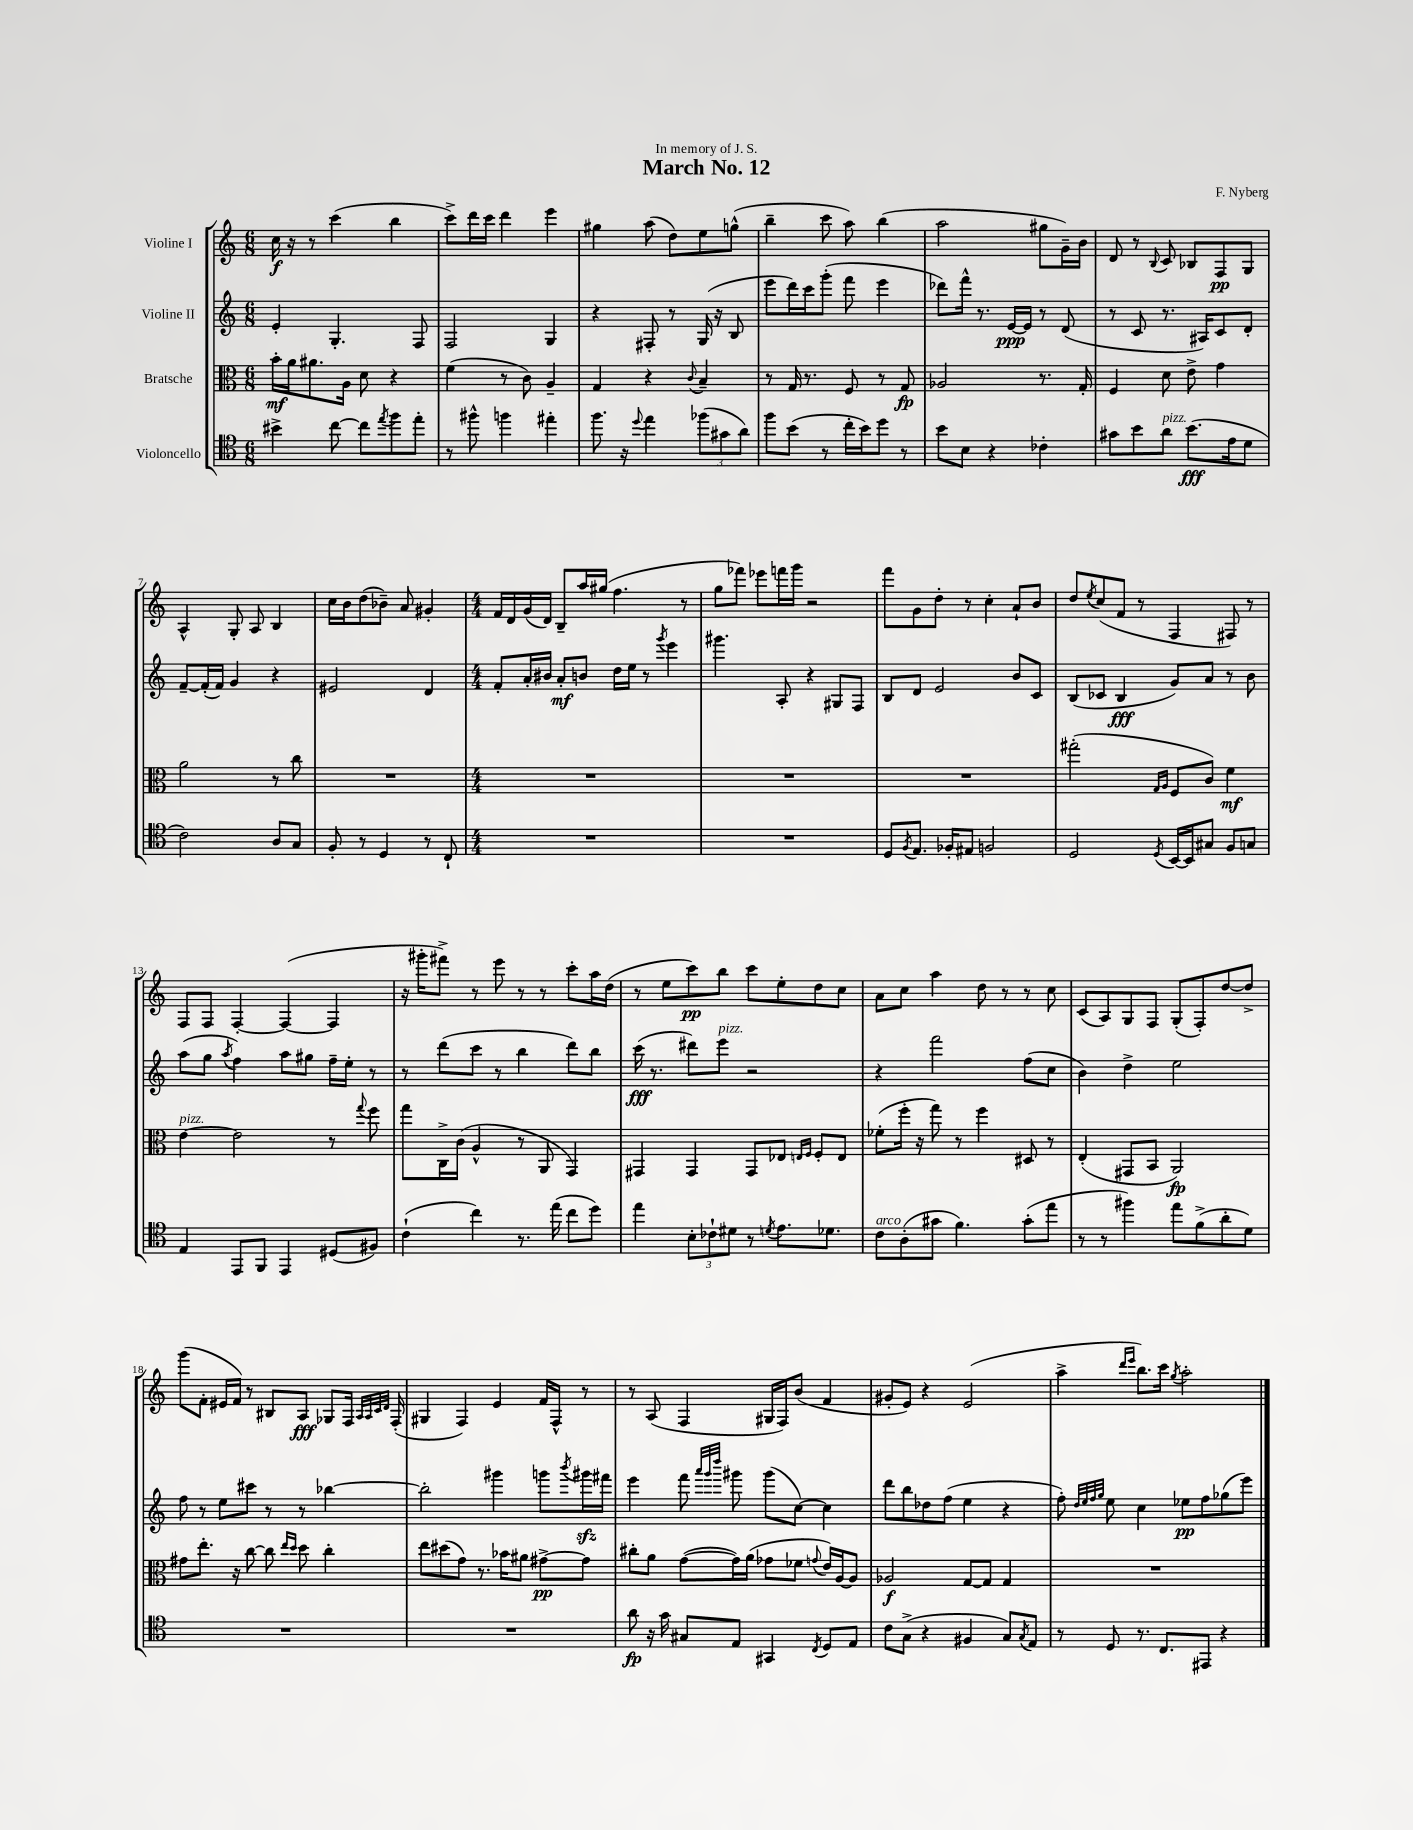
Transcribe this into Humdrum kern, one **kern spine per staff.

**kern	**kern	**kern	**kern
*staff4	*staff3	*staff2	*staff1
*clefC4	*clefC3	*clefG2	*clefG2
*k[]	*k[]	*k[]	*k[]
*M6/8	*M6/8	*M6/8	*M6/8
4b#^	16b'	4e'	16cc
.	16a	.	16r
.	8.a#	.	8r
[8cc	.	4.G'	(4ccc
.	16A	.	.
8cc]	8d	.	.
8qee	.	.	.
8ff	4r	.	4bb
8ee'	.	8F	.
=	=	=	=
8r	(4f	2F	8ccc^)
8ff#^^	.	.	16ddd
.	.	.	16ccc
4ff	8r	.	4ddd
.	8c)	.	.
4ee#'	4A~	4G	4eee
=	=	=	=
8.ff	4G	4r	4gg#
16r	.	.	.
8qqdd	.	.	.
4ee	4r	8F#'	(8aa
.	.	8r	8dd)
.	8qqc	.	.
(12ff-	4B~	(16G	8ee
.	.	16r	.
12g#	.	.	.
.	.	8B	(8gg^^
12a)	.	.	.
=	=	=	=
8ff	8r	8eee	4bb~
(8b	16G	16ddd)	.
.	8.r	16ccc	.
8r	.	(8ggg'	8ccc
16cc'	8F	8fff	8aa)
16b)	.	.	.
8dd	8r	4eee	(4bb
8r	8G	.	.
=	=	=	=
8b	2A-	8ddd-)	2aa
8B	.	16fff^^	.
.	.	8.r	.
4r	.	.	.
.	.	[16e	.
.	.	16e]	.
4c-'	8.r	8r	8gg#
.	.	(8d	16g~)
.	16G'	.	16b
=	=	=	=
8g#	4F	8r	8d
8b	.	8c	8r
.	.	.	8qqB
8a	8d	8.r	8c
(8.b	8e^	.	8B-
.	.	16A#)	.
.	4g	8c	8F
16e	.	.	.
8d	.	8d'	8G
=	=	=	=
2c)	2a	[8f~	4A^^
.	.	(16f']	.
.	.	16f)	.
.	.	4g	8G'
.	.	.	8A
8A	8r	4r	4B
8G	8cc	.	.
=	=	=	=
8F'	2.r	2e#	16cc
.	.	.	16b
8r	.	.	(8dd
4D	.	.	8b-~)
.	.	.	8a
8r	.	4d	4g#'
8C`	.	.	.
=	=	=	=
*M4/4	*M4/4	*M4/4	*M4/4
1r	1r	8f'	16f
.	.	.	16d
.	.	16a'	(16g
.	.	16b#	16d)
.	.	8a'	8B~
.	.	8b	16aa
.	.	.	(16gg#
.	.	16dd	4.ff
.	.	16ee	.
.	.	8r	.
.	.	8qggg	.
.	.	4eee	.
.	.	.	8r
=	=	=	=
1r	1r	4.ggg#	8gg
.	.	.	8fff-)
.	.	.	8eee-
.	.	8A'	16fff
.	.	.	16ggg
.	.	4r	2r
.	.	8G#	.
.	.	8F	.
=	=	=	=
8D	1r	8B	8fff
8qF	.	.	.
8.E	.	8d	8g
.	.	2e	8dd'
16F-'	.	.	.
8E#	.	.	8r
2F	.	.	4cc'
.	.	8b	8a`
.	.	8c	8b
=	=	=	=
2D	(2gg#'	(8B	8dd
.	.	.	8qee
.	.	8c-	(8cc
.	.	4B	8f
.	.	.	8r
.	16qqG	.	.
8qD	16qqA	.	.
[16BB	8F	8g)	4F
16BB]	.	.	.
8G#	8c)	8a	.
8F	4f	8r	8F#)
8G	.	8b	8r
=	=	=	=
4E	[4e	(8aa	8F
.	.	8gg	8F
.	.	8qaa	.
8EE	2e]	4ff)	[4F'
8FF	.	.	.
4EE	.	8aa	(4F_
.	.	8gg#	.
(8D#	8r	16ff~	4F]
.	.	16ee'	.
.	8qqgg	.	.
8F#)	8ff	8r	.
=	=	=	=
(4c`	8gg	8r	16r
.	.	.	16ggg#'
.	16C^	(8ddd	8fff#^)
.	(16c	.	.
4cc)	4A^^	8ccc	8r
.	.	8r	8eee
8.r	8r	4bb	8r
.	8AA	.	8r
(16ee	.	.	.
8cc	4GG)	8ddd)	8ccc'
8dd)	.	8bb	16aa
.	.	.	(16dd
=	=	=	=
4ee	4GG#	(16ccc	8r
.	.	8.r	.
.	.	.	8ee
12B'	4GG#	8ddd#)	8ccc)
12c-`	.	.	.
.	.	8eee	8bb
12d#	.	.	.
8r	8GG#	2r	8ccc
8qd	.	.	.
8.e	8E-	.	8ee'
.	16qqE	.	.
.	16qqF	.	.
.	8F'	.	8dd
8.d-	.	.	.
.	8E	.	8cc
=	=	=	=
8c	(8f-'	4r	8a
(8A'	16ff'	.	8cc
.	16r	.	.
8g#	8gg)	2fff	4aa
4.f)	8r	.	.
.	4ff	.	8dd
.	.	.	8r
(8g#'	8D#	(8ff	8r
8ee	8r	8cc	8cc
=	=	=	=
8r	(4E'	4b)	(8c
8r	.	.	8A)
4ff#)	8GG#	4dd^	8G
.	8BB	.	8F
8ee	2AA)	2ee	(8G'
(8f^	.	.	8F')
8a'	.	.	[8dd
8d)	.	.	8dd^]
=	=	=	=
1r	8g#	8ff	(8ggg
.	8.ee'	8r	8f'
.	.	8ee	16e#
.	16r	.	16f)
.	[8cc	8ccc#	8r
.	8cc]	8r	8B#
.	16qqee	.	.
.	16qqdd	.	.
.	8dd	8r	8A
.	4cc'	[4bb-	8G-
.	.	.	16F
.	.	.	32qqA
.	.	.	32qqA
.	.	.	32qqc
.	.	.	32qqd
.	.	.	(16F'
=	=	=	=
1r	8ee	2bb-']	4G#
.	(8dd#	.	.
.	8g)	.	4F)
.	8.r	.	.
.	.	4ggg#	4e
.	16b-	.	.
.	8a#	.	.
.	[8g#^	8ggg	16f
.	.	.	16F^^
.	.	8qbbb	.
.	8g#]	16ggg#	8r
.	.	16fff#	.
=	=	=	=
8a	8cc#'	4eee	8r
16r	8a	.	(8A
16g	.	.	.
8G#	([8g	8fff	4F
.	.	32qqaaa	.
.	.	32qqggg	.
.	.	32qqdddd	.
8E	16g])	8ggg#	.
.	(16a	.	.
4GG#	8g-	(8ggg#	16G#
.	.	.	16F)
.	8f-	[8cc)	(8b
8qC	8qqg	.	.
8D	16e)	4cc]	4f
.	[16A	.	.
8E	8A]	.	.
=	=	=	=
8c	2A-	8ddd	8g#'
(8G^	.	8bb	8e)
4r	.	8dd-	4r
.	.	(8ff	.
4F#	[8G	4ee	(2e
.	8G]	.	.
8G)	4G	4r	.
8qG	.	.	.
8E	.	.	.
=	=	=	=
8r	1r	8ff')	4aa^
.	.	32qqdd	.
.	.	32qqee	.
.	.	32qqff	.
.	.	32qqgg	.
8D	.	8ee	.
.	.	.	16qqddd
.	.	.	16qqeee
8.r	.	4cc	8.bb)
8.C	.	.	16ccc
.	.	.	8qgg
.	.	8ee-	2aa'
8EE#	.	8ff	.
4r	.	(8gg-	.
.	.	8eee)	.
==	==	==	==
*-	*-	*-	*-
